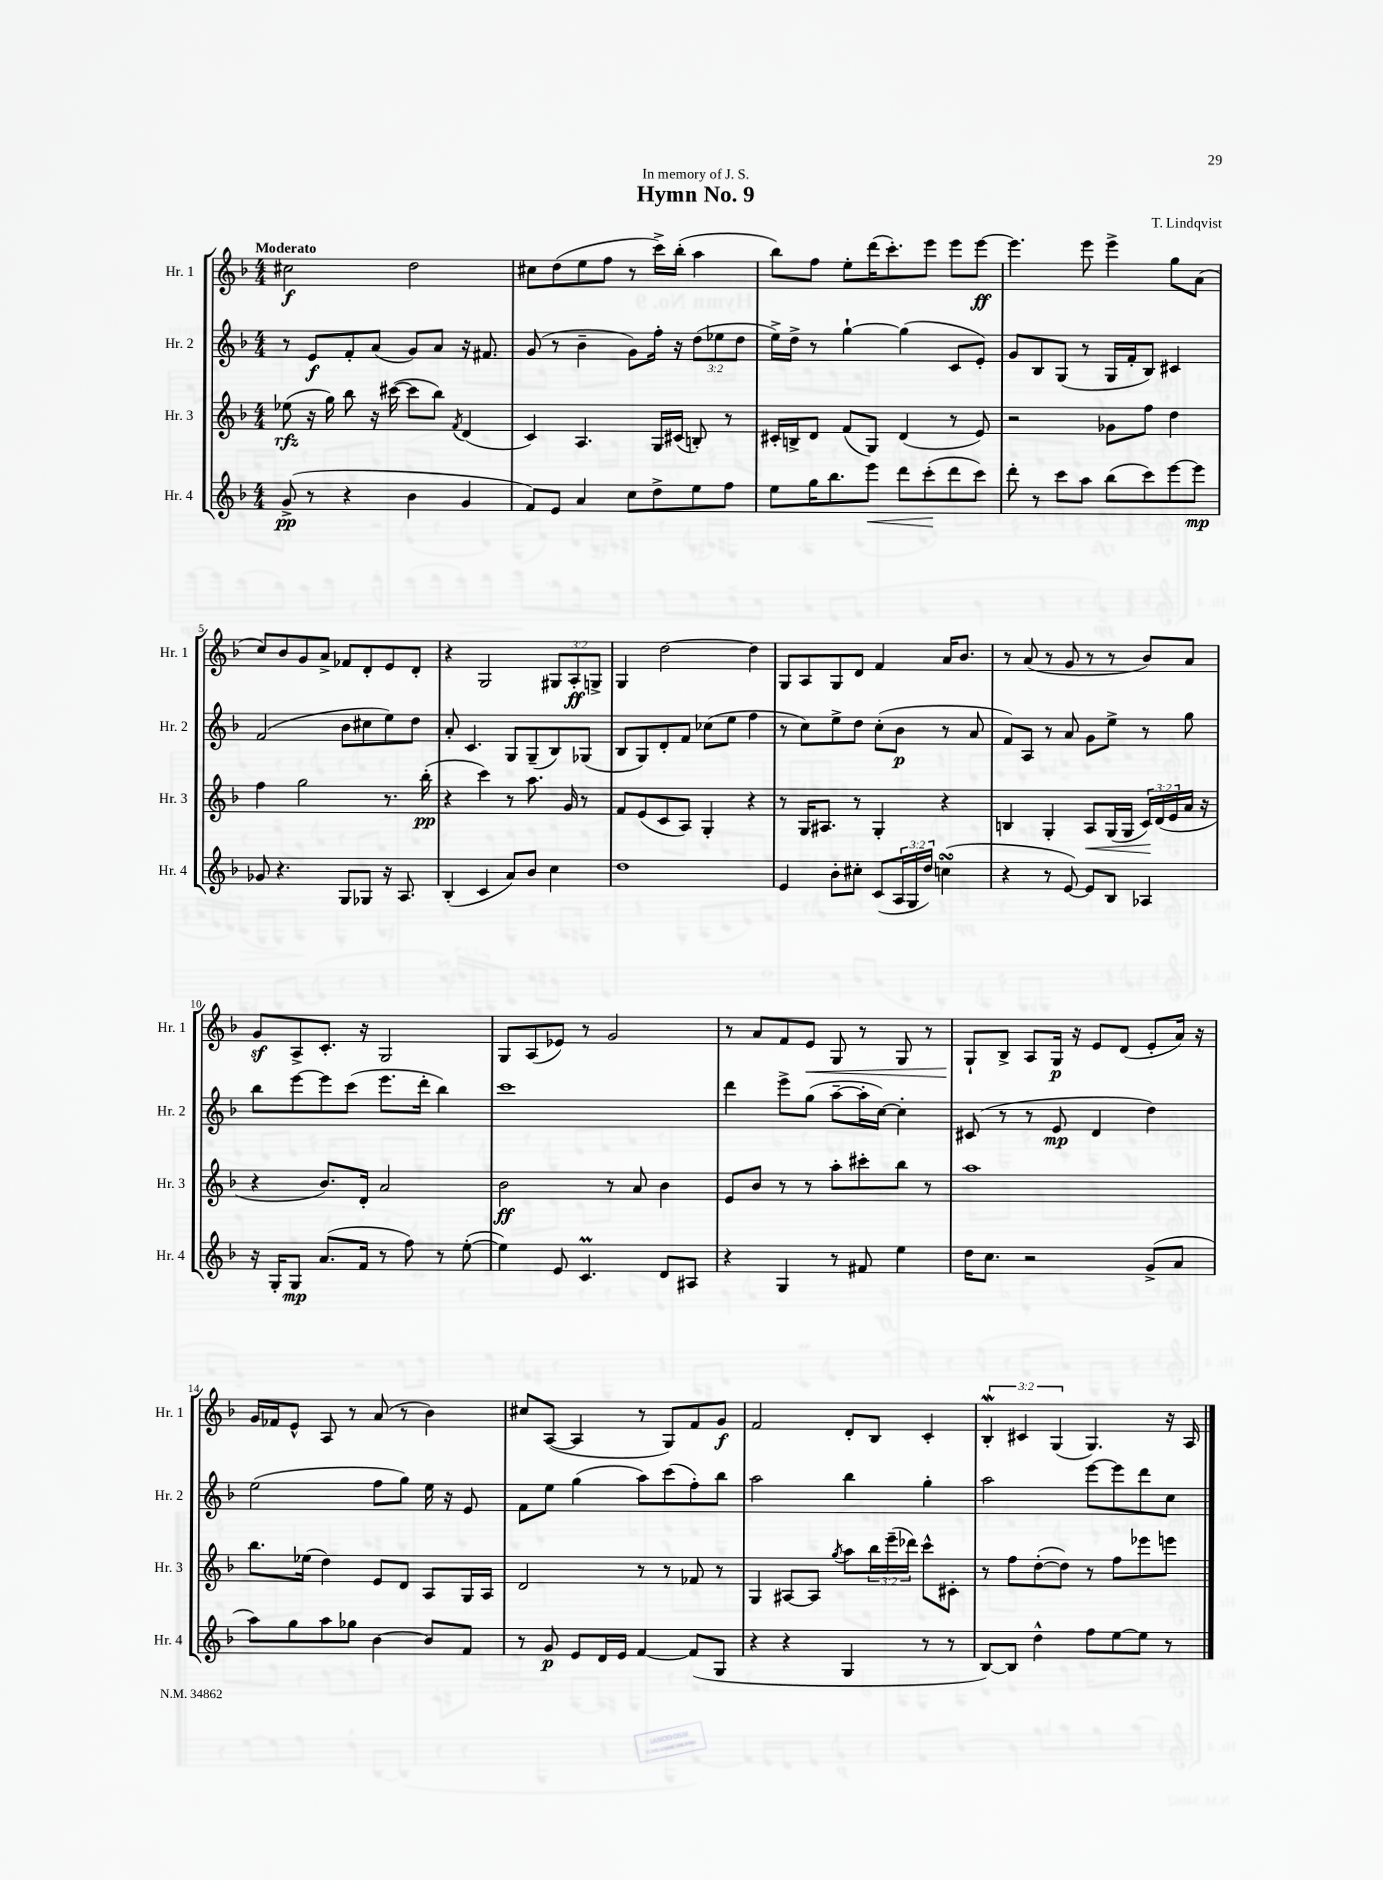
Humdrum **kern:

**kern	**dynam	**kern	**dynam	**kern	**dynam	**kern	**dynam
*part4	*part4	*part3	*part3	*part2	*part2	*part1	*part1
*staff4	*staff4	*staff3	*staff3	*staff2	*staff2	*staff1	*staff1
*I"Hr. 4	*	*I"Hr. 3	*	*I"Hr. 2	*	*I"Hr. 1	*
*I'Hr. 4	*	*I'Hr. 3	*	*I'Hr. 2	*	*I'Hr. 1	*
*clefG2	*	*clefG2	*	*clefG2	*	*clefG2	*
*k[b-]	*	*k[b-]	*	*k[b-]	*	*k[b-]	*
*M4/4	*	*M4/4	*	*M4/4	*	*M4/4	*
=1	=1	=1	=1	=1	=1	=1	=1
!	!	!	!	!	!	!LO:TX:a:B:t=Moderato	!
(8g^/	pp	(8ee-X\	rfz	8r	.	2cc#X\	f
8r	.	16r	.	8e/L	f	.	.
.	.	16gg\)	.	.	.	.	.
4r	.	8bb-\	.	8f'/	.	.	.
.	.	16r	.	(8a/J	.	.	.
.	.	([16ccc#X\	.	.	.	.	.
4b-\	.	8ccc#\L]	.	8g/L)	.	2dd\	.
.	.	8bb-\J)	.	8a/J	.	.	.
.	.	8qf/	.	.	.	.	.
4g/	.	(4d/	.	16r	.	.	.
.	.	.	.	8.f#X/	.	.	.
=2	=2	=2	=2	=2	=2	=2	=2
8f/L)	.	4c/)	.	(8g/	.	8cc#X\L	.
8e/J	.	.	.	8r	.	(8dd\	.
4a/	.	4.A/	.	4b-~\	.	8ee\	.
.	.	.	.	.	.	8ff\J	.
8cc\L	.	.	.	8g\L)	.	8r	.
8dd^\	.	16G/LL	.	16ff'\Jk	.	16ccc^\LL)	.
.	.	(16c#X/JJ	.	16r	.	(16bb-'\JJ	.
8ee\	.	8Bn'/)	.	(12dd\L	.	4aa\	.
.	.	.	.	12ee-X\	.	.	.
8ff\J	.	8r	.	.	.	.	.
.	.	.	.	12dd\J	.	.	.
=3	=3	=3	=3	=3	=3	=3	=3
8ee\L	.	16c#X'/LL	.	16ee^\LL)	.	8bb-\L)	.
.	.	16Bn^/J	.	16dd^\JJ	.	.	.
16gg\K	.	8d/J	.	8r	.	8ff\J	.
8.bb-\	.	.	.	.	.	.	.
.	.	(8f/L	.	[4gg`\	.	8ee'\L	.
!	!LO:HP:b	!	!	!	!	!	!
8eee\J	<	8G/J)	.	.	.	(16ddd\K	.
.	.	.	.	.	.	8.ccc'\)	.
8ddd\L	.	(4d/	.	(4gg\]	.	.	.
(8ccc'\	.	.	.	.	.	8eee\J	.
8ddd\	[	8r	.	8c/L	.	8eee\L	.
8ccc\J)	.	8e/)	.	8e'/J)	.	[8eee\J	ff
=4	=4	=4	=4	=4	=4	=4	=4
8ddd'\	.	2r	.	8g/L	.	4.eee\]	.
8r	.	.	.	8B-/	.	.	.
8ccc\L	.	.	.	(8G/J	.	.	.
8aa\J	.	.	.	8r	.	8eee\	.
(8bb-\L	.	8g-X\L	.	16G/LL	.	4eee^\	.
.	.	.	.	16f'/J	.	.	.
8ccc\)	.	8ff\J	.	8B-/J)	.	.	.
[8eee\	.	4dd\	.	4c#X/	.	8gg\L	.
8eee\J]	mp	.	.	.	.	(8a\J	.
!!LO:LB:g=z
=5	=5	=5	=5	=5	=5	=5	=5
8g-X/	.	4ff\	.	(2f/	.	8cc/L)	.
4.r	.	.	.	.	.	8b-/	.
.	.	2gg\	.	.	.	8g/	.
.	.	.	.	.	.	8a^/J	.
8G/L	.	.	.	8b-\L	.	8f-X/L	.
8G-X/J	.	.	.	8cc#X\	.	8d'/	.
16r	.	8.r	.	8ee\)	.	8e/	.
8.A/	.	.	.	.	.	.	.
.	.	.	.	8dd\J	.	8d'/J	.
.	.	(16bb-'\	pp	.	.	.	.
=6	=6	=6	=6	=6	=6	=6	=6
(4B-'/	.	4r	.	8a'/	.	4r	.
.	.	.	.	4.c/	.	.	.
4c/	.	4ccc\)	.	.	.	2G/	.
8a/L)	.	8r	.	8G/L	.	.	.
8b-/J	.	8.aa\	.	(8G~/	.	.	.
4cc\	.	.	.	8B-/)	.	12G#X/L	.
.	.	16g/	.	.	.	.	.
.	.	.	.	.	.	12A'/	ff
.	.	8r	.	(8G-X/J	.	.	.
.	.	.	.	.	.	12Gn^/J	.
=7	=7	=7	=7	=7	=7	=7	=7
1dd	.	8f/L	.	8B-/L	.	4G/	.
.	.	(8e/	.	8G/)	.	.	.
.	.	8c/	.	8d'/	.	[2dd\	.
.	.	8A/J)	.	8f/J	.	.	.
.	.	4G'/	.	(8cc-X\L	.	.	.
.	.	.	.	8ee\J	.	.	.
.	.	4r	.	4ff\	.	4dd\]	.
=8	=8	=8	=8	=8	=8	=8	=8
4e/	.	8r	.	8r	.	8G/L	.
.	.	16G/KL	.	8cc\L)	.	8A/	.
.	.	8.A#X/J	.	.	.	.	.
8b-'\L	.	.	.	8ee^\	.	8G/	.
8cc#X'\J	.	8r	.	8dd\J	.	8d/J	.
(8c/L	.	4G'/	.	(8cc'\L	.	4f/	.
24A/L	.	.	.	8b-\J	p	.	.
24G/	.	.	.	.	.	.	.
24dd/JJ)	.	.	.	.	.	.	.
(4ccnsSSS\	.	4r	.	8r	.	16a/KL	.
.	.	.	.	.	.	8.b-/J	.
.	.	.	.	8a/	.	.	.
=9	=9	=9	=9	=9	=9	=9	=9
4r	.	4Bn/	.	8f/L)	.	8r	.
.	.	.	.	8A/J	.	(8a/	.
8r	.	4G'/	.	8r	.	8r	.
[8e/)	.	.	.	8a/	.	8g/	.
!	!	!	!LO:HP:b	!	!	!	!
8e/L]	.	8A/L	<	8g\L	.	8r	.
8B-/J	.	(16G/L	.	8ee^\J	.	8r	.
.	.	16G/JJ	.	.	.	.	.
4A-X/	.	24c/LL)	.	8r	.	8b-/L)	.
.	.	(24d/	[	.	.	.	.
.	.	24e/	.	.	.	.	.
.	.	16a/JJ	.	8gg\	.	8a/J	.
.	.	16r	.	.	.	.	.
!!LO:LB:g=z
=10	=10	=10	=10	=10	=10	=10	=10
16r	.	4r	.	8bb-\L	.	8gz/L	.
16G'/KL	.	.	.	.	.	.	.
8G/J	mp	.	.	[8eee\	.	8A^/	.
(8.a/L	.	8.b-/L)	.	8eee\]	.	8.c'/J	.
.	.	.	.	(8ccc\J	.	.	.
16f/Jk	.	16d'/Jk	.	.	.	16r	.
8r	.	2a/	.	8.eee\L	.	2G/	.
8ff\)	.	.	.	.	.	.	.
.	.	.	.	16ddd'\Jk	.	.	.
8r	.	.	.	4bb-\)	.	.	.
([8ee'\	.	.	.	.	.	.	.
=11	=11	=11	=11	=11	=11	=11	=11
4ee\])	.	2b-\	ff	1ccc	.	8G/L	.
.	.	.	.	.	.	(8A/	.
8e/	.	.	.	.	.	8e-X/J)	.
4.cM/	.	.	.	.	.	8r	.
.	.	8r	.	.	.	2g/	.
.	.	8a/	.	.	.	.	.
8d/L	.	4b-\	.	.	.	.	.
8A#X/J	.	.	.	.	.	.	.
=12	=12	=12	=12	=12	=12	=12	=12
4r	.	8e/L	.	4ddd\	.	8r	.
.	.	8b-/J	.	.	.	8a/L	.
4G/	.	8r	.	8eee^\L	.	8f/	.
!	!	!	!	!	!	!	!LO:HP:b
.	.	8r	.	(8gg\J	.	8e/J	<
8r	.	8aa'\L	.	[8aa~\L	.	8G/	.
8f#X/	.	8ccc#X'\	.	16aa'\L]	.	8r	.
.	.	.	.	[16cc\JJ)	.	.	.
4ee\	.	8bb-\J	.	4cc'\]	.	8G/	.
.	.	8r	.	.	.	8r	.
=13	=13	=13	=13	=13	=13	=13	=13
16dd\KL	.	1aa	.	(8c#X/	.	8G`/L	.
8.cc\J	.	.	.	.	.	.	.
.	.	.	.	8r	.	8B-^/J	[
2r	.	.	.	8r	.	8A/L	.
.	.	.	.	8e/	mp	16G/Jk	p
.	.	.	.	.	.	16r	.
.	.	.	.	4d/	.	8e/L	.
.	.	.	.	.	.	(8d/J	.
(8g^/L	.	.	.	4dd\)	.	8e'/L	.
8a/J	.	.	.	.	.	16a/Jk)	.
.	.	.	.	.	.	16r	.
!!LO:LB:g=z
=14	=14	=14	=14	=14	=14	=14	=14
8aa\L)	.	8.bb-\L	.	(2ee\	.	16g/LL	.
.	.	.	.	.	.	16f-X/J	.
8gg\	.	.	.	.	.	8e^^/J	.
.	.	(16ee-X\Jk	.	.	.	.	.
8aa\	.	4dd\)	.	.	.	8A/	.
8gg-X\J	.	.	.	.	.	8r	.
[4b-\	.	8e/L	.	8ff\L	.	(8a/	.
.	.	8d/J	.	8gg\J)	.	8r	.
8b-/L]	.	8A/L	.	16ee\	.	4b-\)	.
.	.	.	.	16r	.	.	.
8f/J	.	16G/L	.	8e/	.	.	.
.	.	16A/JJ	.	.	.	.	.
=15	=15	=15	=15	=15	=15	=15	=15
8r	.	2d/	.	8f\L	.	8cc#X/L	.
8g/	p	.	.	8ee\J	.	([8A/J	.
8e/L	.	.	.	(4gg\	.	4A/]	.
16d/L	.	.	.	.	.	.	.
16e/JJ	.	.	.	.	.	.	.
[4f/	.	8r	.	8aa\L)	.	8r	.
.	.	8r	.	(8ccc\	.	8G/L)	.
(8f/L]	.	8f-X/	.	8ff'\)	.	8f/	.
8G/J	.	8r	.	8bb-\J	.	8g/J	f
=16	=16	=16	=16	=16	=16	=16	=16
4r	.	4G/	.	2aa\	.	2f/	.
4r	.	[8A#X/L	.	.	.	.	.
.	.	8A#/J]	.	.	.	.	.
.	.	8qgg/	.	.	.	.	.
4G/	.	8aa\L	.	4bb-\	.	8d'/L	.
.	.	24bb-\L	.	.	.	8B-/J	.
.	.	(24eee~\	.	.	.	.	.
.	.	24ddd-X\JJ)	.	.	.	.	.
8r	.	8ccc^^\L	.	4gg'\	.	4c'/	.
8r	.	8c#X'\J	.	.	.	.	.
=17	=17	=17	=17	=17	=17	=17	=17
[8B-/L)	.	8r	.	2aa\	.	6B-w'/	.
8B-/J]	.	8ff\L	.	.	.	.	.
.	.	.	.	.	.	6c#X/	.
4dd^^\	.	([8dd'\	.	.	.	.	.
.	.	.	.	.	.	(6G/	.
.	.	8dd\J])	.	.	.	.	.
8ff\L	.	8r	.	[8eee\L	.	4.G/)	.
[8ee\	.	8ff\L	.	8eee\]	.	.	.
8ee\J]	.	8eee-X\	.	8ddd\	.	.	.
8r	.	8eeen\J	.	8cc\J	.	16r	.
.	.	.	.	.	.	16A/	.
==	==	==	==	==	==	==	==
*-	*-	*-	*-	*-	*-	*-	*-
